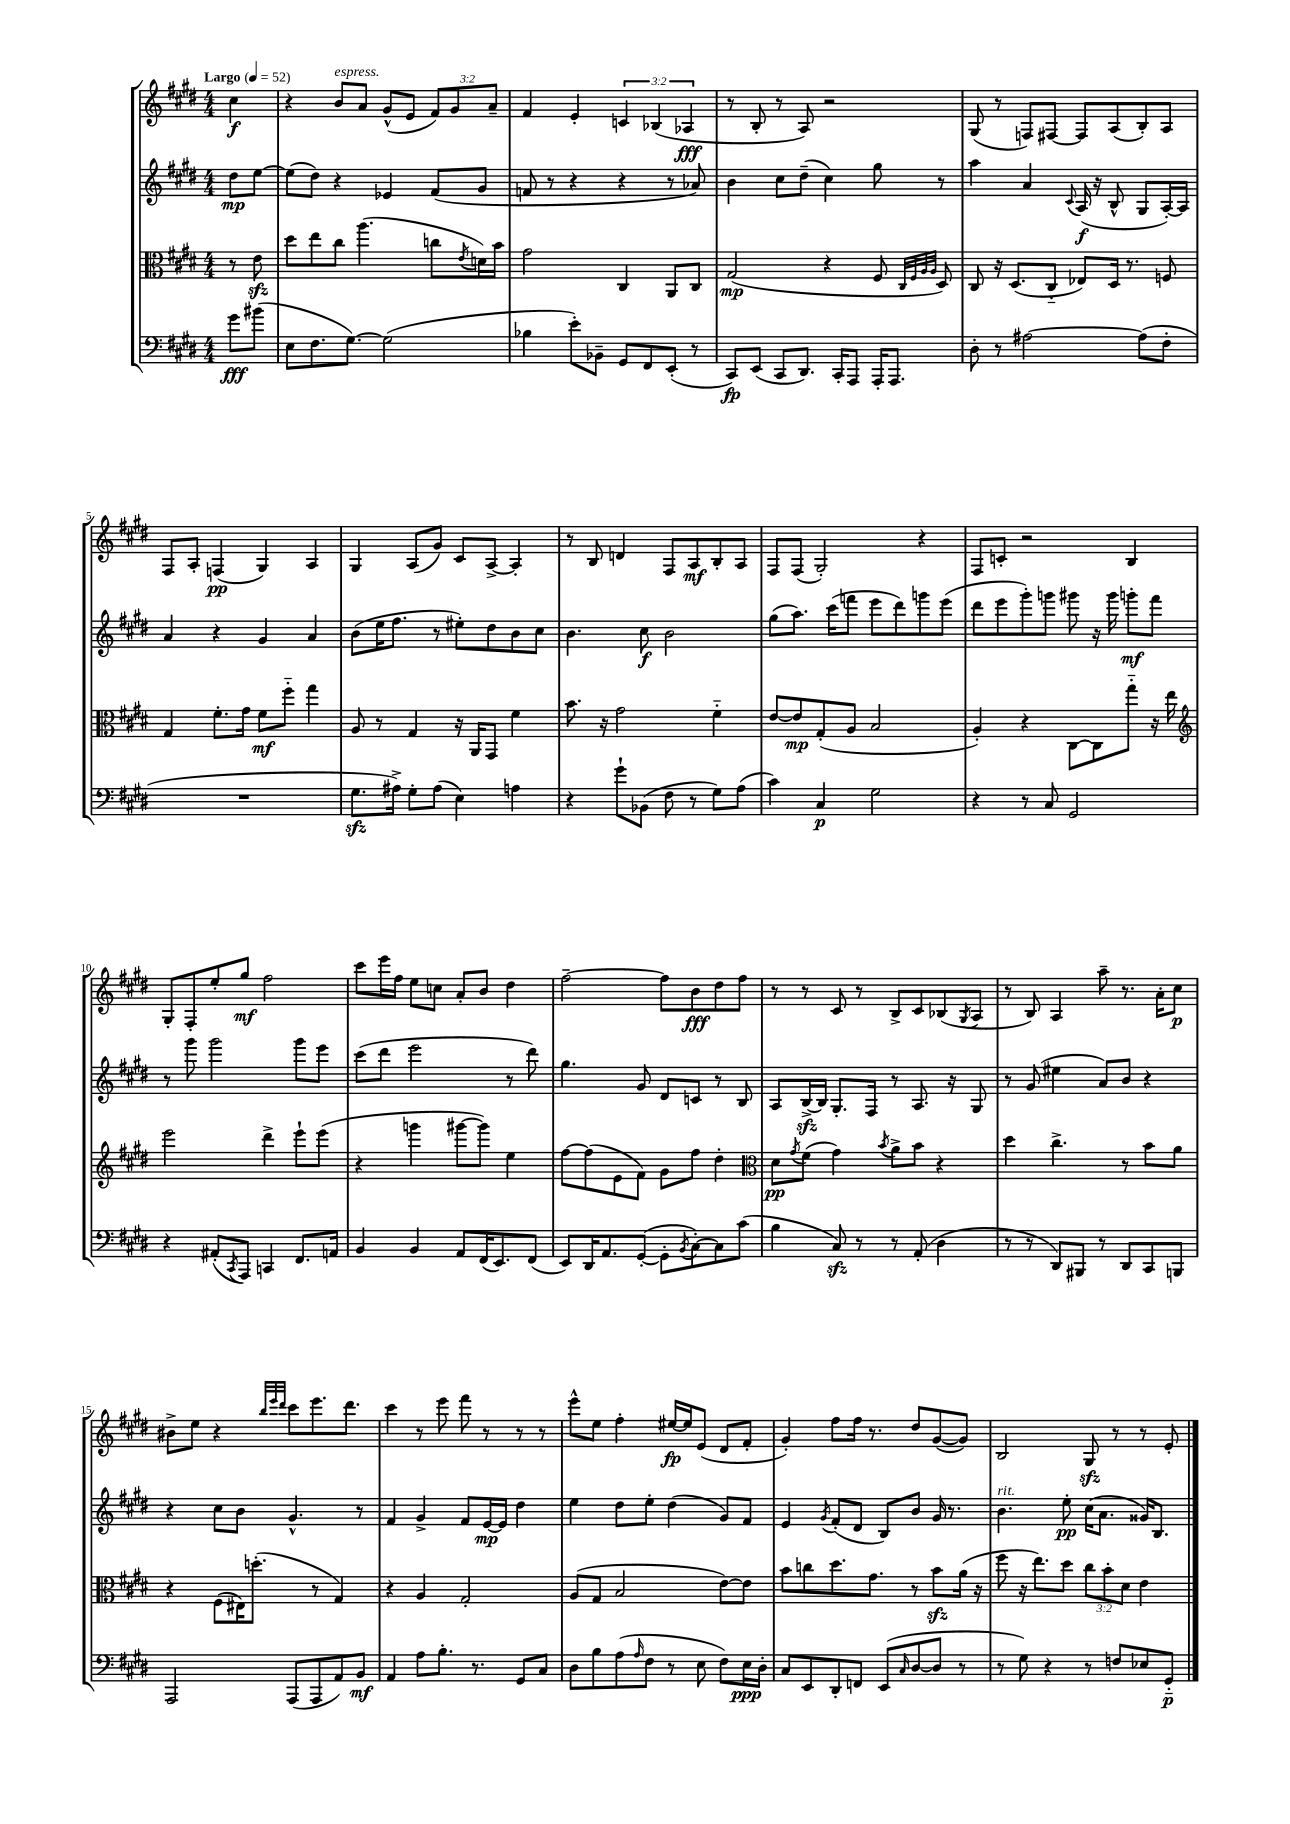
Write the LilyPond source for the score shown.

<<
\new StaffGroup <<
\new Staff = "s0" {
    \clef treble \key e \major \numericTimeSignature \time 4/4 \override Staff.TupletNumber.text = #tuplet-number::calc-fraction-text \partial 4 \tempo "Largo" 4 = 52
    cis''4\f |
    r4 b'8^\markup { \italic "espress." } a'8 gis'8-^( e'8 \tuplet 3/2 { fis'8) gis'8 a'8-- } |
    fis'4 e'4-. \tuplet 3/2 { c'4 bes4( aes4\fff } |
    r8 b8-. r8 a8) r2 |
    gis8( r8 f8) fis8~ fis8 a8( b8-.) a8 |
    fis8 a8-. f4\pp( gis4) a4 |
    gis4 a8( gis'8) cis'8 a8~-> a4-. |
    r8 b8 d'4 fis8 a8\mf b8-. a8 |
    fis8 fis8( gis2-.) r4 |
    fis8 c'8-. r2 b4 |
    gis8-. fis8-. e''8-. gis''8\mf fis''2 |
    cis'''8 e'''16 fis''16 e''8 c''8 a'8-. b'8 dis''4 |
    fis''2~-- fis''8 b'8\fff dis''8 fis''8 |
    r8 r8 cis'8 r8 b8-> cis'8 bes8( \acciaccatura { gis8 } a8 |
    r8 b8) a4 a''8-- r8. a'16-. cis''8\p |
    bis'8-> e''8 r4 \grace { b''32 e'''32 dis'''32 } cis'''8 e'''8. dis'''8. |
    cis'''4 r8 e'''8 fis'''8 r8 r8 r8 |
    e'''8-^ e''8 fis''4-. eis''16~\fp eis''16 e'8( dis'8 fis'8-. |
    gis'4-.) fis''8 fis''16 r8. dis''8 gis'8~( gis'8) |
    b2 gis8\sfz r8 r8 e'8-. \bar "|." |
}
\new Staff = "s1" {
    \clef treble \key e \major \numericTimeSignature \time 4/4 \partial 4
    dis''8\mp e''8~ |
    e''8( dis''8) r4 ees'4 fis'8( gis'8 |
    f'8 r8 r4 r4 r8 aes'8) |
    b'4 cis''8 dis''8--( cis''4) gis''8 r8 |
    a''4 a'4 \appoggiatura { cis'8 } a16\f( r16 b8-^ gis8 a16~-.) a16 |
    a'4 r4 gis'4 a'4 |
    b'8( e''16 fis''8. r8 eis''8-.) dis''8 b'8 cis''8 |
    b'4. cis''8\f b'2 |
    gis''8( a''8.) cis'''16( f'''8 e'''8 dis'''8) g'''8 e'''8( |
    dis'''8 e'''8 gis'''8-.) g'''8 gis'''8 r16 gis'''16 g'''8-.\mf fis'''8 |
    r8 gis'''8 gis'''2 gis'''8 e'''8 |
    cis'''8( dis'''8 e'''2 r8 dis'''8) |
    gis''4. gis'8 dis'8 c'8 r8 b8 |
    a8 b16~->\sfz b16 gis8.-. fis16 r8 a8. r16 gis8 |
    r8 gis'8( eis''4 a'8) b'8 r4 |
    r4 cis''8 b'8 gis'4.-^ r8 |
    fis'4 gis'4-> fis'8 e'16~\mp e'16 dis''4 |
    e''4 dis''8 e''8-. dis''4( gis'8) fis'8 |
    e'4 \acciaccatura { gis'8 } fis'8-.( dis'8 b8) b'8 gis'16 r8. |
    b'4.^\markup { \italic "rit." } e''8-.\pp cis''16( a'8. gisis'16) b8. \bar "|." |
}
\new Staff = "s2" {
    \clef alto \key e \major \numericTimeSignature \time 4/4 \override Staff.TupletNumber.text = #tuplet-number::calc-fraction-text \partial 4
    r8 e'8\sfz |
    dis''8 e''8 cis''8 a''4.( c''8 \acciaccatura { e'8 } d'16) b'16 |
    gis'2 cis4 a,8 cis8 |
    gis2\mp( r4 fis8 \grace { cis32 fis32 a32 a32 } dis8) |
    cis8 r16 dis8.( cis8-_ ees8) dis16 r8. f8 |
    gis4 fis'8.-. gis'16 fis'8\mf fis''8-_ gis''4 |
    a8 r8 gis4 r16 a,16 gis,8 fis'4 |
    b'8. r16 gis'2 fis'4-_ |
    e'8~ e'8\mp gis8-.( a8 b2 |
    a4-.) r4 cis8~ cis8 gis''8-_ r16 e''16 |
    \clef treble e'''2 dis'''4-> e'''8-! e'''8( |
    r4 g'''4 gis'''8~ gis'''8) e''4 |
    fis''8~ fis''8( e'8 fis'8) gis'8 fis''8 dis''4-. |
    \clef alto dis'8\pp \acciaccatura { gis'8 } fis'8( gis'4) \acciaccatura { b'8 } a'8-> b'8 r4 |
    dis''4 cis''4.-> r8 b'8 a'8 |
    r4 fis8( eis16) d''8.-.( r8 gis4) |
    r4 a4 gis2-. |
    a8( gis8 b2 e'8~) e'8 |
    b'8 c''8 dis''8. gis'8. r8 b'8\sfz a'16( r16 |
    fis''8 r16 e''8.) dis''8 \tuplet 3/2 { cis''8 b'8-. dis'8 } e'4 \bar "|." |
}
\new Staff = "s3" {
    \clef bass \key e \major \numericTimeSignature \time 4/4 \partial 4
    gis'8\fff bis'8( |
    e8 fis8. gis8.~) gis2( |
    bes4 e'8-.) bes,8-- gis,8 fis,8 e,8-.( r8 |
    cis,8\fp) e,8( cis,8 dis,8.) cis,16-. a,,8 a,,16-. a,,8. |
    dis8-. r8 ais2~ ais8( fis8-. |
    R1 |
    gis8.\sfz ais16->) gis8-. ais8( e4) a4 |
    r4 gis'8-! bes,8( fis8 r8 gis8) a8( |
    cis'4) cis4\p gis2 |
    r4 r8 cis8 gis,2 |
    r4 ais,8-.( \acciaccatura { cis,8 } a,,8) c,4 fis,8. a,16 |
    b,4 b,4 a,8 fis,16( e,8.) fis,8( |
    e,8) dis,16 a,8. gis,8~-.( gis,8-. \acciaccatura { b,8 } cis8~-.) cis8 cis'8( |
    b4 cis8\sfz) r8 r8 a,8-.( dis4 |
    r8 r8 dis,8) bis,,8 r8 dis,8 cis,8 b,,8 |
    a,,2 a,,8( a,,8 a,8) b,8\mf |
    a,4 a8 b8.-. r8. gis,8 cis8 |
    dis8 b8 a8( \grace { a16 } fis8 r8 e8 fis8) e16\ppp dis16-. |
    cis8 e,8 dis,8-. f,8 e,8( \grace { cis16 } dis8~ dis8 r8 |
    r8 gis8) r4 r8 f8 ees8 gis,8-_\p \bar "|." |
}
>>
>>
